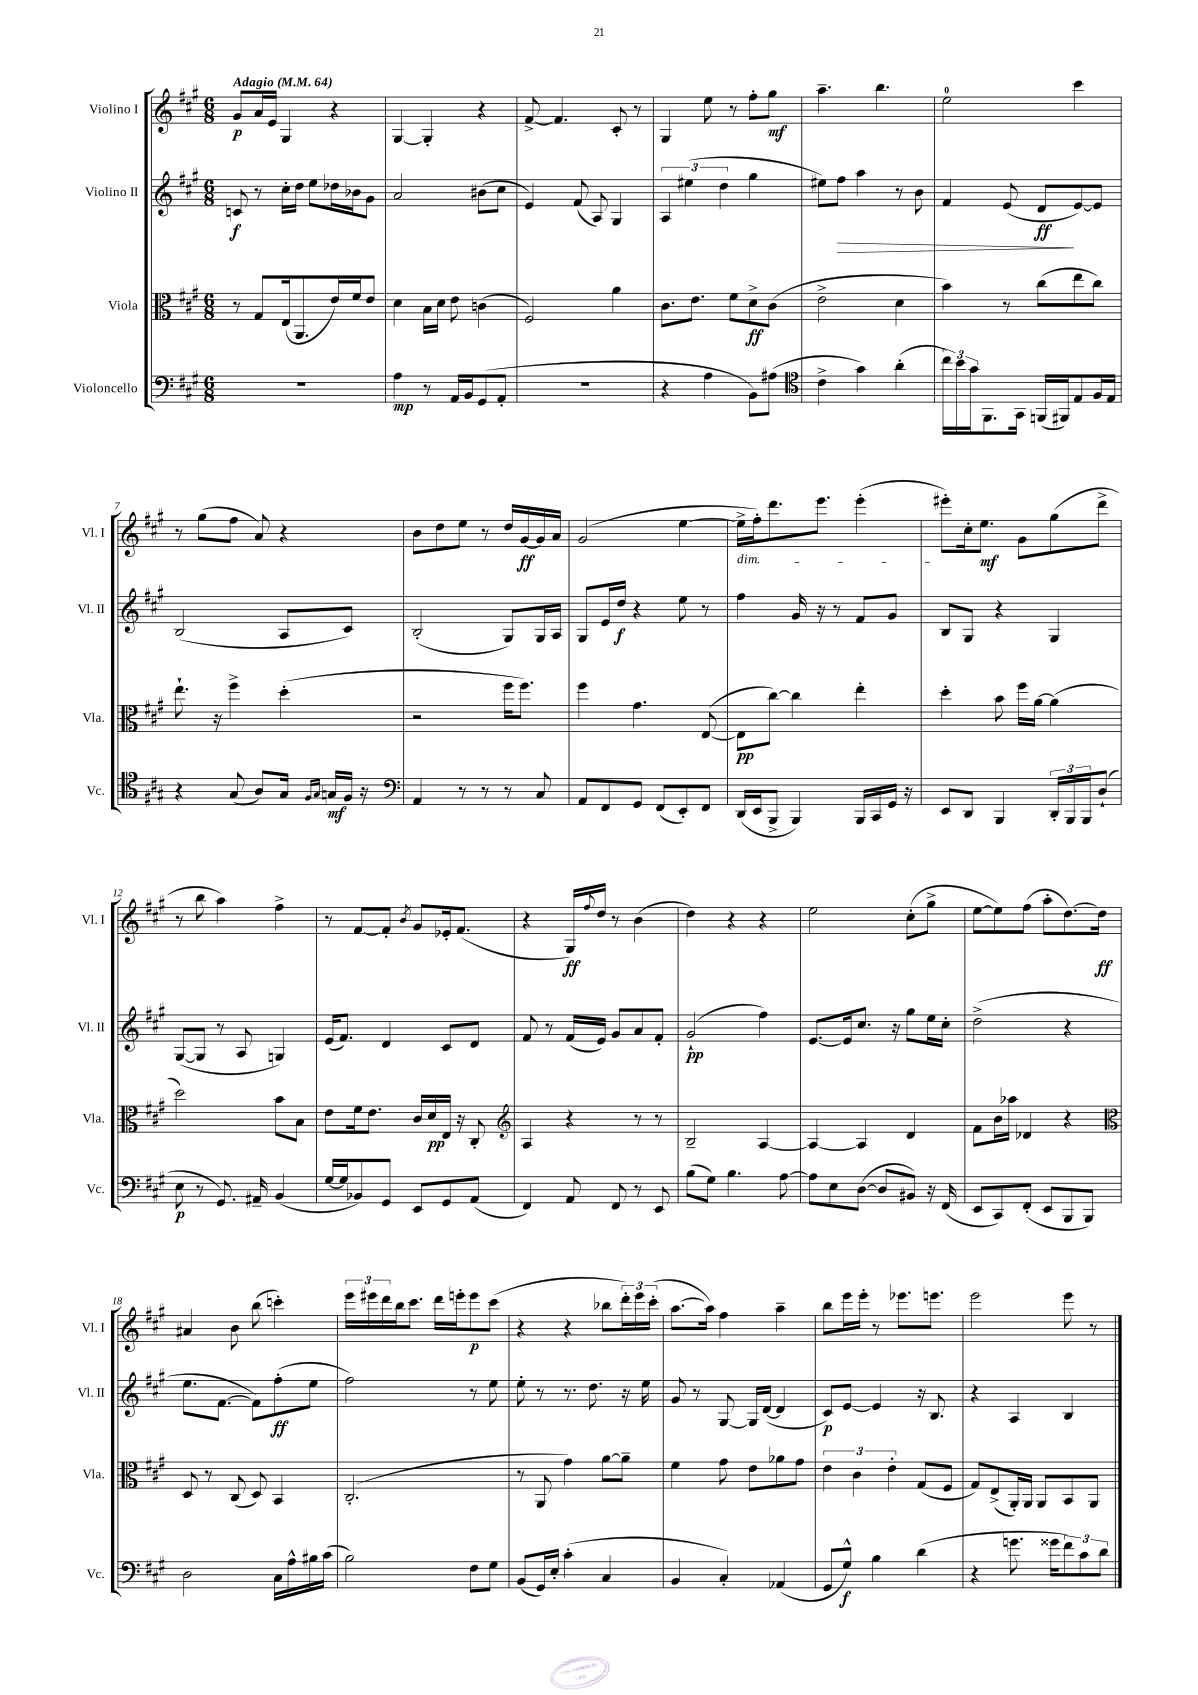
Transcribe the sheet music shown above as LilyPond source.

<<
\new StaffGroup <<
\new Staff = "s0" \with { instrumentName = "Violino I" shortInstrumentName = "Vl. I" } {
    \clef treble \key a \major \numericTimeSignature \time 6/8 \tempo "Adagio" 4 = 64
    gis'8\p a'16 e'16 gis4 r4 |
    gis4~ gis4-. r4 |
    fis'8~-> fis'4. cis'8-. r8 |
    gis4 e''8 r8 fis''8-. gis''8\mf |
    a''4.-- b''4. |
    e''2-0 cis'''4 |
    r8 gis''8( fis''8 a'8) r4 |
    b'8 d''8 e''8 r8 d''16 gis'16~\ff gis'16 a'16 |
    gis'2( e''4~ |
    e''16->\dim fis''16-.) d'''8. e'''8. e'''4-.( |
    eis'''8-.\!) cis''16-. e''8.\mf gis'8 gis''8( d'''8-> |
    r8 b''8 a''4) fis''4-> |
    r8 fis'8~ fis'8-. \acciaccatura { b'8 } gis'8 ees'16-. fis'8.( |
    r4 gis16\ff) \appoggiatura { fis''8 } d''16 r8 b'4( |
    d''4) r4 r4 |
    e''2 cis''8-.( gis''8-> |
    e''8~ e''8) fis''8( a''8-. d''8.~) d''16\ff |
    ais'4 b'8 b''8( c'''4-.) |
    \tuplet 3/2 { e'''16 eis'''16 d'''16 } b''16 cis'''8. d'''16 e'''16-. e'''8\p cis'''8( |
    r4 r4 bes''8 \tuplet 3/2 { d'''16-.) e'''16 cis'''16-.( } |
    a''8.~ a''16) fis''4 a''4-- |
    b''8 e'''16 e'''16-. r8 ees'''8. e'''8. |
    e'''2 e'''8 r8 \bar "|." |
}
\new Staff = "s1" \with { instrumentName = "Violino II" shortInstrumentName = "Vl. II" } {
    \clef treble \key a \major \numericTimeSignature \time 6/8
    c'8\f r8 cis''16-. d''16 e''8 des''16 bes'16 gis'8 |
    a'2 bis'8( cis''8 |
    e'4) fis'8( a8) gis4 |
    \tuplet 3/2 { a4 eis''4( d''4 } gis''4 |
    eis''8) fis''8\> a''4 r8 b'8 |
    fis'4 e'8( d'8\ff\! e'8~) e'8 |
    b2( a8 cis'8) |
    b2-.( gis8) gis16 a16 |
    gis8 e'16 d''16\f r4 e''8 r8 |
    fis''4 gis'16 r16 r8 fis'8 gis'8 |
    b8 gis8 r4 gis4 |
    gis8~( gis8 r8 a8 g4) |
    e'16( fis'8.) d'4 cis'8 d'8 |
    fis'8 r8 fis'16( e'16) gis'8 a'8 fis'8-. |
    gis'2-!\pp( fis''4) |
    e'8.~ e'16 cis''8. r16 gis''8 e''16 cis''16-. |
    d''2->( r4 |
    e''8. fis'8.~ fis'8) fis''8-.\ff( e''8 |
    fis''2) r8 e''8 |
    e''8-. r8 r8. d''8. r16 e''16 |
    gis'8 r8 gis8~ gis16 d'16~( d'4 |
    cis'8\p) e'8~ e'4 r16 b8. |
    r4 a4 b4 \bar "|." |
}
\new Staff = "s2" \with { instrumentName = "Viola" shortInstrumentName = "Vla." } {
    \clef alto \key a \major \numericTimeSignature \time 6/8
    r8 gis8 e16( a,8. e'16) fis'16 e'8 |
    d'4 b16 d'16 e'8 c'4( |
    fis2) a'4 |
    cis'8. e'8. fis'8 d'8->\ff cis'8( |
    e'2-> d'4 |
    b'4) r8 cis''8( e''8 cis''8) |
    e''8.-! r16 fis''4-> d''4-.( |
    r2 fis''16 fis''8.) |
    fis''4 gis'4. e8~( |
    e8\pp cis''8~) cis''4 e''4-. |
    d''4-. b'8 fis''16 a'16~ a'4( |
    d''2) b'8 b8 |
    e'8 fis'16 e'8. cis'16 d'16\pp e16 r16 cis8-. |
    \clef treble a4 r4 r8 r8 |
    b2-- a4~ |
    a4~ a4 d'4 |
    fis'8 b'16 aes''16 des'4 r4 |
    \clef alto d8 r8 cis8( d8) b,4 |
    cis2.-.( |
    r8 a,8 gis'4) a'8~ a'8-- |
    fis'4 gis'8 e'8 aes'8 gis'8 |
    \tuplet 3/2 { e'4 cis'4 e'4-. } gis8( fis8 |
    gis8) e8->( a,16-.) a,16 a,8 b,8 a,8 \bar "|." |
}
\new Staff = "s3" \with { instrumentName = "Violoncello" shortInstrumentName = "Vc." } {
    \clef bass \key a \major \numericTimeSignature \time 6/8
    R2. |
    a4\mp r8 a,16 b,16 gis,8( a,8-. |
    R2. |
    r4 a4 b,8) ais8( |
    \clef tenor cis'4-> gis'4) a'4-.( |
    \tuplet 3/2 { cis''16) b'16 gis'16 } fis,8. gis,16 f,16( fis,16) e8 fis16 e16 |
    r4 gis8( a8) gis16 \grace { fis16 gis16 } g16\mf fis16 r16 |
    \clef bass a,4 r8 r8 r8 cis8 |
    a,8 fis,8 gis,8 fis,8( e,8-.) fis,8 |
    d,16( e,16 b,,8-> b,,4) b,,16 cis,16 gis,16 r16 |
    e,8 d,8 b,,4 \tuplet 3/2 { d,16-. b,,16 b,,16 } d8-!( |
    e8\p r8 gis,8.) ais,16-- b,4( |
    gis16~ gis16 bes,8) gis,8 e,8 gis,8 a,8( |
    fis,4) a,8 fis,8 r8 e,8 |
    b8( gis8) b4. a8~ |
    a8 e8 d8~( d8 bis,8) r16 fis,16( |
    e,8 cis,8) fis,8-.( e,8 b,,8 b,,8) |
    d2 cis16 a16-^ bis16 cis'16( |
    b2) fis8 gis8 |
    b,8( gis,16) e16-. cis'4-.( cis4 |
    b,4 cis4-.) aes,4( |
    gis,8 gis8-^\f) b4 d'4( |
    r4 g'8. gisis'16 \tuplet 3/2 { fis'8) cis'8 d'8 } \bar "|." |
}
>>
>>
